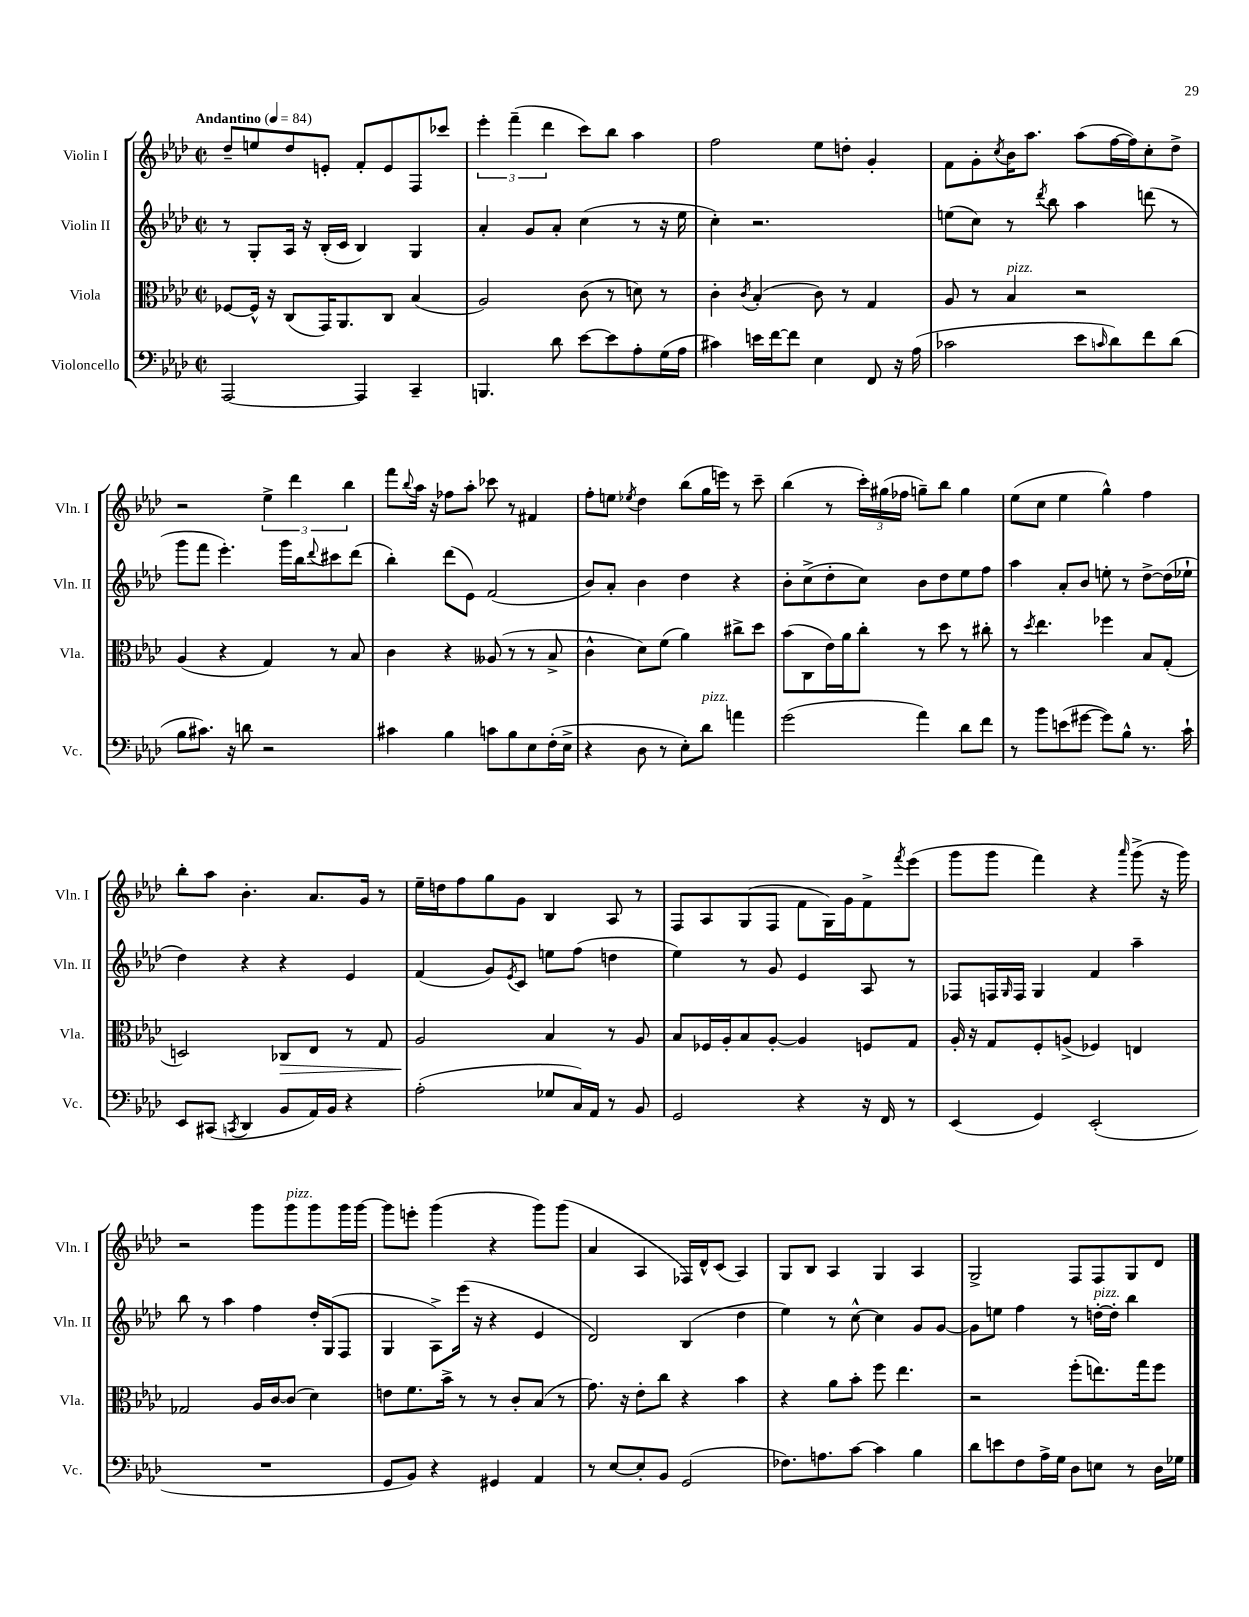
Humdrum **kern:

**kern	**kern	**kern	**kern
*staff4	*staff3	*staff2	*staff1
*clefF4	*clefC3	*clefG2	*clefG2
*k[b-e-a-d-]	*k[b-e-a-d-]	*k[b-e-a-d-]	*k[b-e-a-d-]
*M2/2	*M2/2	*M2/2	*M2/2
*met(c|)	*met(c|)	*met(c|)	*met(c|)
*MM84	*MM84	*MM84	*MM84
[2AAA-	[8F-	8r	8dd-~
.	16F-^^]	8G'	8ee
.	16r	.	.
.	(8C	16A-	8dd-
.	.	16r	.
.	16GG)	(16B-'	8e'
.	8.AA-	16c	.
4AAA-]	.	4B-)	8f'
.	8C	.	8e
4CC~	(4B-	4G	8F
.	.	.	8ccc-
=	=	=	=
4.BBB	2A-)	4a-'	6eee-'
.	.	.	(6fff~
.	.	8g	.
.	.	.	6ddd-
8d-	.	8a-'	.
[8e-	(8c	(4cc	8ccc)
8e-]	8r	.	8bb-
8A-'	8d)	8r	4aa-
(16G	8r	16r	.
16A-	.	16ee-	.
=	=	=	=
4c#)	4c'	4cc')	2ff
.	8qc	.	.
16e	(4B-'	2.r	.
[16f	.	.	.
8f]	.	.	.
4E-	8c)	.	8ee-
.	8r	.	8dd'
8FF	4G	.	4g'
16r	.	.	.
(16A-	.	.	.
=	=	=	=
2c-	8A-	(8ee	8f
.	8r	8cc)	8g'
.	.	.	8qcc
.	4B-	8r	16b-
.	.	.	8.aa-
.	.	8qddd-	.
.	.	8bb-	.
8e-	2r	4aa-	(8aa-
16qqc	.	.	.
8d-)	.	.	[16ff
.	.	.	16ff])
8f	.	(8ddd	8cc'
(8d-	.	8r	8dd-^
=	=	=	=
8B-	(4A-	8ggg	2r
8.c#)	.	8fff	.
.	4r	4.eee-')	.
16r	.	.	.
8d	.	.	.
2r	4G)	.	6ee-^
.	.	16ggg	.
.	.	.	6ddd-
.	.	16bb-	.
.	.	8qqddd-	.
.	8r	8ccc#	.
.	.	.	6bb-
.	8B-	(8ddd-	.
=	=	=	=
4c#	4c	4bb-')	8fff
.	.	.	8qqbb-
.	.	.	16aa-
.	.	.	16r
4B-	4r	(8ddd-	8ff-
.	.	8e-)	8aa-'
8c	(8A--	(2f	8ccc-
8B-	8r	.	8r
8E-	8r	.	4f#
(16F'	8B-^	.	.
16E-^	.	.	.
=	=	=	=
4r	4c^^	8b-)	8ff'
.	.	8a-'	8ee
.	.	.	8qee-
8D-	8d-)	4b-	4dd-
8r	(8f	.	.
8E-')	4a-)	4dd-	(8bb-
8d-	.	.	16gg
.	.	.	16eee)
4a	8cc#^	4r	8r
.	8dd-	.	8ccc~
=	=	=	=
(2g	(8b-	8b-'	(4bb-
.	8C	(8cc^	.
.	16e-)	8dd-'	8r
.	16a-	.	.
.	8cc'	8cc)	24ccc')
.	.	.	(24gg#
.	.	.	24ff-
4a-)	8r	8b-	8gg~)
.	8dd-	8dd-	8bb-
8d-	8r	8ee-	4gg
8f	8cc#'	8ff	.
=	=	=	=
8r	8r	4aa-	(8ee-
.	8qdd-	.	.
8b-	4.ee-	.	8cc
(8e	.	8a-'	4ee-
[8g#	.	8b-	.
8g#])	4ff-	8ee'	4gg^^)
8B-^^	.	8r	.
8.r	8B-	[8dd-^	4ff
.	(8G'	(16dd-]	.
16c`	.	16ee-`	.
=	=	=	=
8EE-	2D)	4dd-)	8bb-'
(8CC#	.	.	8aa-
8qCC	.	.	.
4DD-	.	4r	4.b-'
8BB-	8C-	4r	.
16AA-)	8E-	.	8.a-
16BB-	.	.	.
4r	8r	4e-	.
.	.	.	16g
.	8G	.	8r
=	=	=	=
(2A-'	2A-	(4f	16ee-~
.	.	.	16dd
.	.	.	8ff
.	.	8g)	8gg
.	.	8qe-	.
.	.	8c	8g
8G-	4B-	8ee	4B-
16C)	.	(8ff	.
16AA-	.	.	.
8r	8r	4dd	8A-
8BB-	8A-	.	8r
=	=	=	=
2GG	8B-	4ee-)	8F
.	16F-	.	8A-
.	16A-'	.	.
.	8B-	8r	(8G
.	[8A-'	8g	8F
4r	4A-]	4e-	8f
.	.	.	16G)
.	.	.	16g
16r	8F	8A-	8f^
16FF	.	.	.
.	.	.	8qfff
8r	8G	8r	(8eee-
=	=	=	=
(4EE-	16A-'	8F-	8ggg
.	16r	.	.
.	8G	16F	8ggg
.	.	16qqG	.
.	.	16F	.
4GG)	8F'	4G	4fff)
.	(8A^	.	.
(2EE-'	4F-)	4f	4r
.	.	.	16qqaaa-
.	4E	4aa-~	(8ggg^
.	.	.	16r
.	.	.	16ggg)
=	=	=	=
1r	2G-	8bb-	2r
.	.	8r	.
.	.	4aa-	.
.	16A-	4ff	8ggg
.	[16c	.	.
.	(8c]	.	8ggg
.	4d-)	16dd-'	8ggg
.	.	(16G	.
.	.	8F	16ggg
.	.	.	[16ggg
=	=	=	=
8GG	8e	4G	8ggg]
8BB-)	8.f	.	8eee'
4r	.	8A-^)	(4ggg
.	16b-^	.	.
.	8r	(16eee-	.
.	.	16r	.
4GG#	8r	4r	4r
.	8c'	.	.
4AA-	(8B-	4e-	8ggg)
.	8r	.	(8ggg
=	=	=	=
8r	8.g)	2d-)	4a-
[8E-	.	.	.
.	16r	.	.
8E-']	8e-'	.	4A-
8BB-	8cc	.	.
(2GG	4r	(4B-	16F-)
.	.	.	16d-^^
.	.	.	(8c
.	4b-	4dd-	4A-)
=	=	=	=
8.F-)	4r	4ee-)	8G
.	.	.	8B-
8.A	.	.	.
.	8a-	8r	4A-
[8c	8b-'	[8cc^^	.
4c]	8ff	4cc]	4G
.	4.ee-	.	.
4B-	.	8g	4A-
.	.	[8g	.
=	=	=	=
8d-	2r	8g]	2G^
8e	.	8ee	.
8F	.	4ff	.
16A-^	.	.	.
16G	.	.	.
8D-	(8ff'	8r	8F
8E	8.ee)	[16dd'	8F
.	.	16dd']	.
8r	.	4bb-	8G
.	16gg	.	.
16D-	8ff	.	8d-
16G-	.	.	.
==	==	==	==
*-	*-	*-	*-
